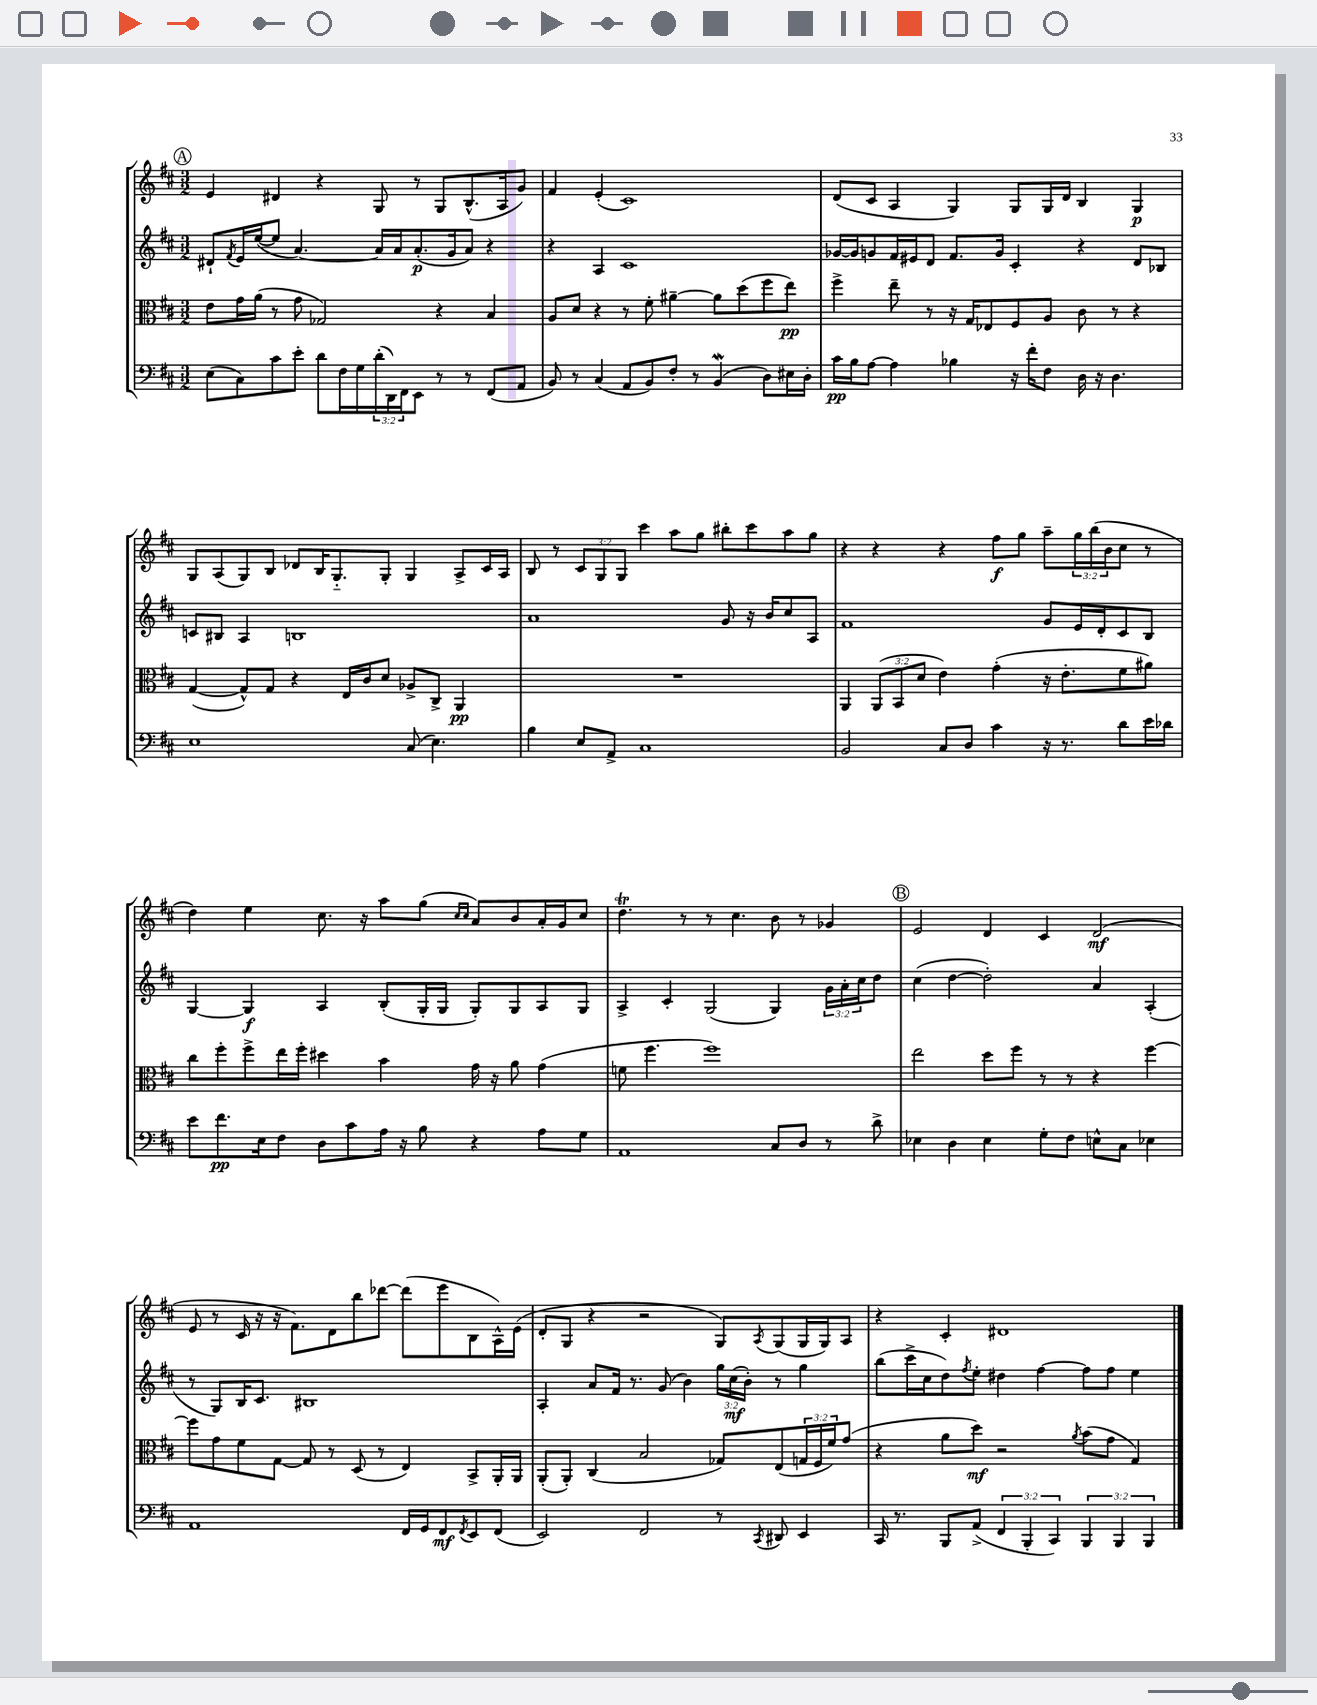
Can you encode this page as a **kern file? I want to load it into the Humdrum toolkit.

**kern	**kern	**kern	**kern
*staff4	*staff3	*staff2	*staff1
*clefF4	*clefC3	*clefG2	*clefG2
*k[f#c#]	*k[f#c#]	*k[f#c#]	*k[f#c#]
*M3/2	*M3/2	*M3/2	*M3/2
(8E	8e	8d#`	4e
.	.	8qf#	.
8C#)	16g	16e	.
.	(16a	([16ee	.
8c#	8r	8ee]	4d#
8e'	8g	[4.a)	.
8d	2G-)	.	4r
16F#	.	.	.
16G	.	.	.
(24d'	.	16a]	8G
24DD)	.	.	.
.	.	16a	.
24FF#	.	.	.
8EE	.	(8.a'	8r
8r	4r	.	8G
.	.	16g	.
8r	.	8a)	(8.B^^
(8FF#	4B	4r	.
.	.	.	16A
8AA	.	.	8g)
=	=	=	=
8BB)	8A	4r	4f#
8r	8d	.	.
(4C#	4r	4A	(4e'
8AA	8r	1c#	1c#)
8BB)	8f#'	.	.
8F#'	[4a#~	.	.
8r	.	.	.
(4BB	8a#]	.	.
.	(8dd	.	.
8D)	8ff#	.	.
16E#	8ee)	.	.
16D'	.	.	.
=	=	=	=
16c#	4ff#^	[16g-	(8d
16B	.	16g-]	.
[8A	.	8g	8c#
4A]	8ee~	16f#	4A
.	.	16e#	.
.	8r	8d	.
4B-	16r	8.f#	4G)
.	16G	.	.
.	8E-	.	.
.	.	16g	.
16r	8F#	4c#'	8G
16f#'	.	.	.
8F#	8A	.	16G
.	.	.	16d
16D	8c#	4r	4B
16r	.	.	.
4.D	8r	.	.
.	4r	8d	4G
.	.	8B-	.
=	=	=	=
1E	([4G	8c	8G
.	.	8B#	(8A
.	8G^^])	4A	8G)
.	8G	.	8B
.	4r	1B	8d-
.	.	.	16B
.	.	.	8.G'~
.	16E	.	.
.	16c#	.	.
.	8d	.	8G'
(8C#	8A-^	.	4G
4.E)	8C#^	.	.
.	4AA	.	8A^
.	.	.	16c#
.	.	.	16A
=	=	=	=
4B	1.r	1a	8B
.	.	.	8r
8E	.	.	12c#
.	.	.	12G
8AA^	.	.	.
.	.	.	12G
1C#	.	.	4ccc#
.	.	.	8aa
.	.	.	8gg
.	.	8g	8bb#'
.	.	16r	8ccc#
.	.	16b	.
.	.	8cc#	8aa
.	.	8A	8gg
=	=	=	=
2BB	4AA	1f#	4r
.	(12AA	.	4r
.	12BB	.	.
.	12d	.	.
8C#	4e)	.	4r
8D	.	.	.
4c#	(4g'	.	8ff#
.	.	.	8gg
16r	16r	8g	8aa~
8.r	8.e'	.	.
.	.	16e	24gg
.	.	.	(24bb
.	.	16d'	.
.	.	.	24b
8d	8f#	8c#	8cc#
16e	8a#)	8B	8r
16d-	.	.	.
=	=	=	=
8e	8cc#	[4G	4dd)
8.f#	8ff#'	.	.
.	8ff#^	4G]	4ee
16E	.	.	.
8F#	16ee	.	.
.	16ff#'	.	.
8D	4dd#	4A	8.cc#
8c#	.	.	.
.	.	.	16r
16A	4b	(8B'	8aa
16r	.	.	.
8B	.	16G'	(8gg
.	.	16G	.
.	.	.	16qqcc#
.	.	.	16qqcc#
4r	16g	8G')	8a)
.	16r	.	.
.	8a	8G	8b
8A	(4g	8A	16a'
.	.	.	16g
8G	.	8G	8cc#
=	=	=	=
1AA	8f	4A^	4.dd
.	4.ff#	.	.
.	.	4c#'	.
.	.	.	8r
.	1ff#)	(2G	8r
.	.	.	4.cc#
8C#	.	4G)	8b
8D	.	.	8r
8r	.	24g	4g-
.	.	24a'	.
.	.	24cc#	.
8d^	.	8dd	.
=	=	=	=
4E-	2ee	(4cc#	2e
4D	.	[4dd	.
4E-	8dd	2dd'])	4d
.	8ff#	.	.
8G'	8r	.	4c#
8F#	8r	.	.
8E^^	4r	4a	(2d
8C#	.	.	.
4E-	[4ff#	(4A'	.
=	=	=	=
1AA	8ff#]	8r	8e
.	8g	8G)	8r
.	8f#	16B	16c#
.	.	8.c#	16r
.	[8G	.	16r
.	.	.	8.f#)
.	8G]	1B#	.
.	8r	.	8d
.	(8D	.	8bb
.	8r	.	[8ddd-
16FF#	4E)	.	(8ddd-]
16GG	.	.	.
8FF#	.	.	8eee
8qFF#	.	.	.
8EE	8BB^	.	8B
(8FF#	16AA'	.	16A^^)
.	16AA	.	(16e
=	=	=	=
2EE)	(8AA'	4A'	8d'
.	8AA')	.	8G
.	(4C#	8a	4r
.	.	16f#	.
.	.	8.r	.
2FF#	2B	.	2r
.	.	(8g	.
.	.	4b)	.
8r	8G-)	24gg	8G)
.	.	(24cc#	.
.	.	24b')	.
8qCC#	.	.	8qA
8DD#	(8E	8r	(8G
4EE	24G	4gg	16G
.	24F#	.	.
.	.	.	16G)
.	24f#)	.	.
.	(8g	.	8A
=	=	=	=
16CC#	4r	(8bb	4r
8.r	.	.	.
.	.	16ccc#^	.
.	.	16cc#	.
8BBB	8a	8dd)	4c#'
.	.	8qff#	.
(8AA^	8dd)	8ee'	.
6FF#	2r	4dd#	1d#
6BBB'	.	.	.
.	.	[4ff#	.
6CC#)	.	.	.
.	8qa	.	.
6BBB	(8b	8ff#]	.
.	8g	8ff#	.
6BBB	.	.	.
.	4G)	4ee	.
6BBB	.	.	.
==	==	==	==
*-	*-	*-	*-
